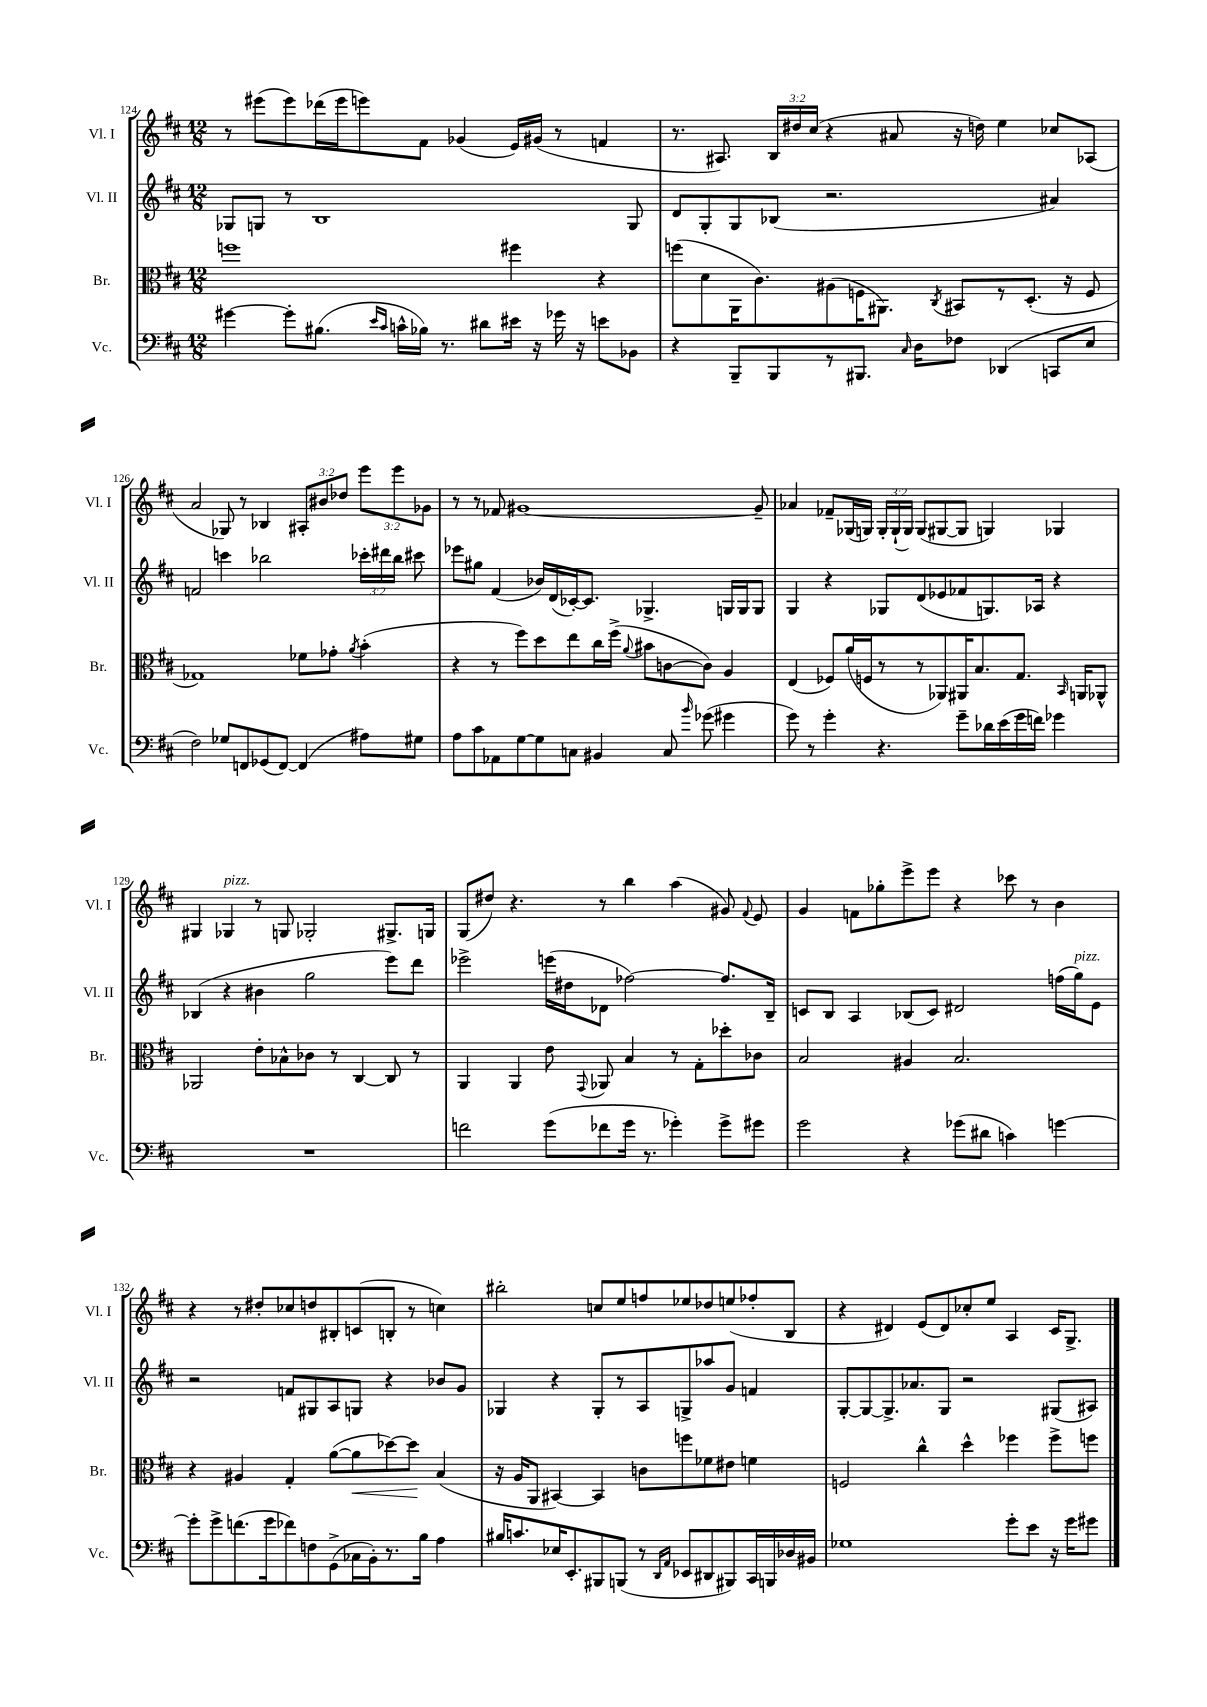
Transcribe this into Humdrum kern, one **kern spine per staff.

**kern	**kern	**kern	**kern
*staff4	*staff3	*staff2	*staff1
*clefF4	*clefC3	*clefG2	*clefG2
*k[f#c#]	*k[f#c#]	*k[f#c#]	*k[f#c#]
*M12/8	*M12/8	*M12/8	*M12/8
[4g#	1ff	8G-	8r
.	.	8G	(8eee#
8g#']	.	8r	8eee#)
(8.B#	.	1B	(16ddd-
.	.	.	16eee#
.	.	.	8eee)
16qqe	.	.	.
16qqc#	.	.	.
16c^^	.	.	.
16B-)	.	.	8f#
8.r	.	.	.
.	.	.	(4g-
8d#	.	.	.
16e#	4ff#	.	16e)
16r	.	.	(16g#
16g-	.	.	8r
16r	.	.	.
8e	4r	.	4f
8BB-	.	8G	.
=	=	=	=
4r	(8ff	8d	8.r
.	8d	8G'	.
.	.	.	8.A#)
8BBB~	16AA	8G	.
.	8.c#)	.	.
8BBB	.	(8B-	24B
.	.	.	24dd#
.	.	.	(24cc#
8r	(8A#	2.r	4r
8.BBB#	16F	.	.
.	8.AA#)	.	.
.	.	.	8a#
16qqC#	.	.	.
16D	.	.	.
.	8qC#	.	.
8F-	8BB#	.	16r
.	.	.	16dd)
(4DD-	8r	.	4ee
.	(8.D'	.	.
8CC	.	4a#)	8cc-
.	16r	.	.
8E	8F	.	(8A-
=	=	=	=
2F#)	1G-)	2f	2a
8G-	.	4ccc	8G-)
8FF	.	.	8r
(8GG-	.	2bb-	4B-
[8FF)	.	.	.
(4FF]	8f-	.	12A#'
.	.	.	12b#
.	8g-'	.	.
.	.	.	12dd-
.	8qa	.	.
8A#)	(4b'	24ccc-'	12eee
.	.	24ddd#	.
.	.	24bb-	12eee
8G#	.	8ccc#	.
.	.	.	12g-
=	=	=	=
8A	4r	8eee-	8r
8c#	.	8gg#	8r
8AA-	8r	(4f#	8f-
[8G	8ff#)	.	[1g#
8G]	8dd	16b-)	.
.	.	(16d	.
8C	8ee	[16c-')	.
.	.	8.c-]	.
4BB#	16cc#	.	.
.	(16ff#^	.	.
.	8qqa	.	.
.	8b#	4.G-^	.
8C	[8c	.	.
16qqb	.	.	.
(8g-	8c])	.	.
4g#	4A	16G	.
.	.	16G	.
.	.	8G	8g#~]
=	=	=	=
8g)	(4E	4G	4a-
8r	.	.	.
4g'	8F-)	4r	8f-~
.	(16a	.	(16G-
.	16F	.	16G)
4.r	8r	8G-	24G'
.	.	.	(24G`
.	.	.	24G)
.	8r	(8d	(8G
.	8AA-)	8e-	[8G#
8g~	16AA#	8f-	8G#]
.	8.B	.	.
16d-	.	8.G)	4G)
(16e	.	.	.
16g	8.G	.	.
16f)	.	16A-	.
4g-	.	4r	4G-
.	16qqBB	.	.
.	16AA	.	.
.	8AA-^^	.	.
=	=	=	=
1.r	2AA-	(4B-	4G#
.	.	4r	4G-
.	8e'	4b#	8r
.	8B-^^	.	8G
.	8c-	2gg	2G-'
.	8r	.	.
.	[4C#	.	.
.	8C#]	8eee)	8.G#^
.	8r	8ddd	.
.	.	.	16G
=	=	=	=
2f	4AA	2eee-^	(8G
.	.	.	8dd#)
.	4AA	.	4.r
(8g	8e	(16eee	.
.	.	16dd#	.
.	8qqGG	.	.
8f-	8AA-	8d-	8r
16g	4B	[2ff-)	4bb
8.r	.	.	.
4g-')	8r	.	(4aa
.	8G'	.	.
8g-^	8dd-'	8.ff-]	8g#)
.	.	.	8qqf#
8g#	8c-	.	8e
.	.	16B~	.
=	=	=	=
2g	2B	8c	4g
.	.	8B	.
.	.	4A	8f
.	.	.	8gg-'
4r	4A#	(8B-	8eee^
.	.	8c)	8eee
(8g-	2.B	2d#	4r
8d#	.	.	.
4c)	.	.	8ccc-
.	.	.	8r
[4g	.	(16ff	4b
.	.	16gg)	.
.	.	8e	.
=	=	=	=
8g']	4r	2r	4r
8g^	.	.	.
(8.f	4A#	.	8r
.	.	.	8dd#'
16g	.	.	.
8f-)	4G'	8f	8cc-
8F	.	8G#	8dd
(8GG^	([8a	8A	8B#'
16C-	8a]	8G	(8c
16BB')	.	.	.
8.r	[8dd-)	4r	8B'
.	8dd-]	.	8r
16B	.	.	.
4A	(4B	8b-	4cc)
.	.	8g	.
=	=	=	=
16B#	16r	4G-	2bb#'
8.c	16A	.	.
.	8AA	.	.
16E-	[4BB#)	4r	.
8.EE'	.	.	.
8BBB#	4BB#]	8G-'	8cc
(8BBB	.	8r	8ee
8r	8c	8A	8ff
16qqDD	.	.	.
16qqAA	.	.	.
8EE-	8ff	8G^	8ee-
8DD#	8f-	8aa-	8dd-
8BBB#)	8e#	8g	(8ee
16CC#	4f	4f	8ff-'
16BBB	.	.	.
16D-	.	.	8B
16BB#	.	.	.
=	=	=	=
1G-	2F	[8G'	4r
.	.	8G_	.
.	.	8.G^]	4d#)
.	.	8.a-	.
.	4cc#^^	.	(8e
.	.	8G	8d#)
.	4dd^^	2r	8cc-'
.	.	.	8ee
8g'	4ff-	.	4A
8e	.	.	.
16r	8ff-^	(8G#	16c#
16g	.	.	8.G^
8g#	8ff	8A#)	.
==	==	==	==
*-	*-	*-	*-
